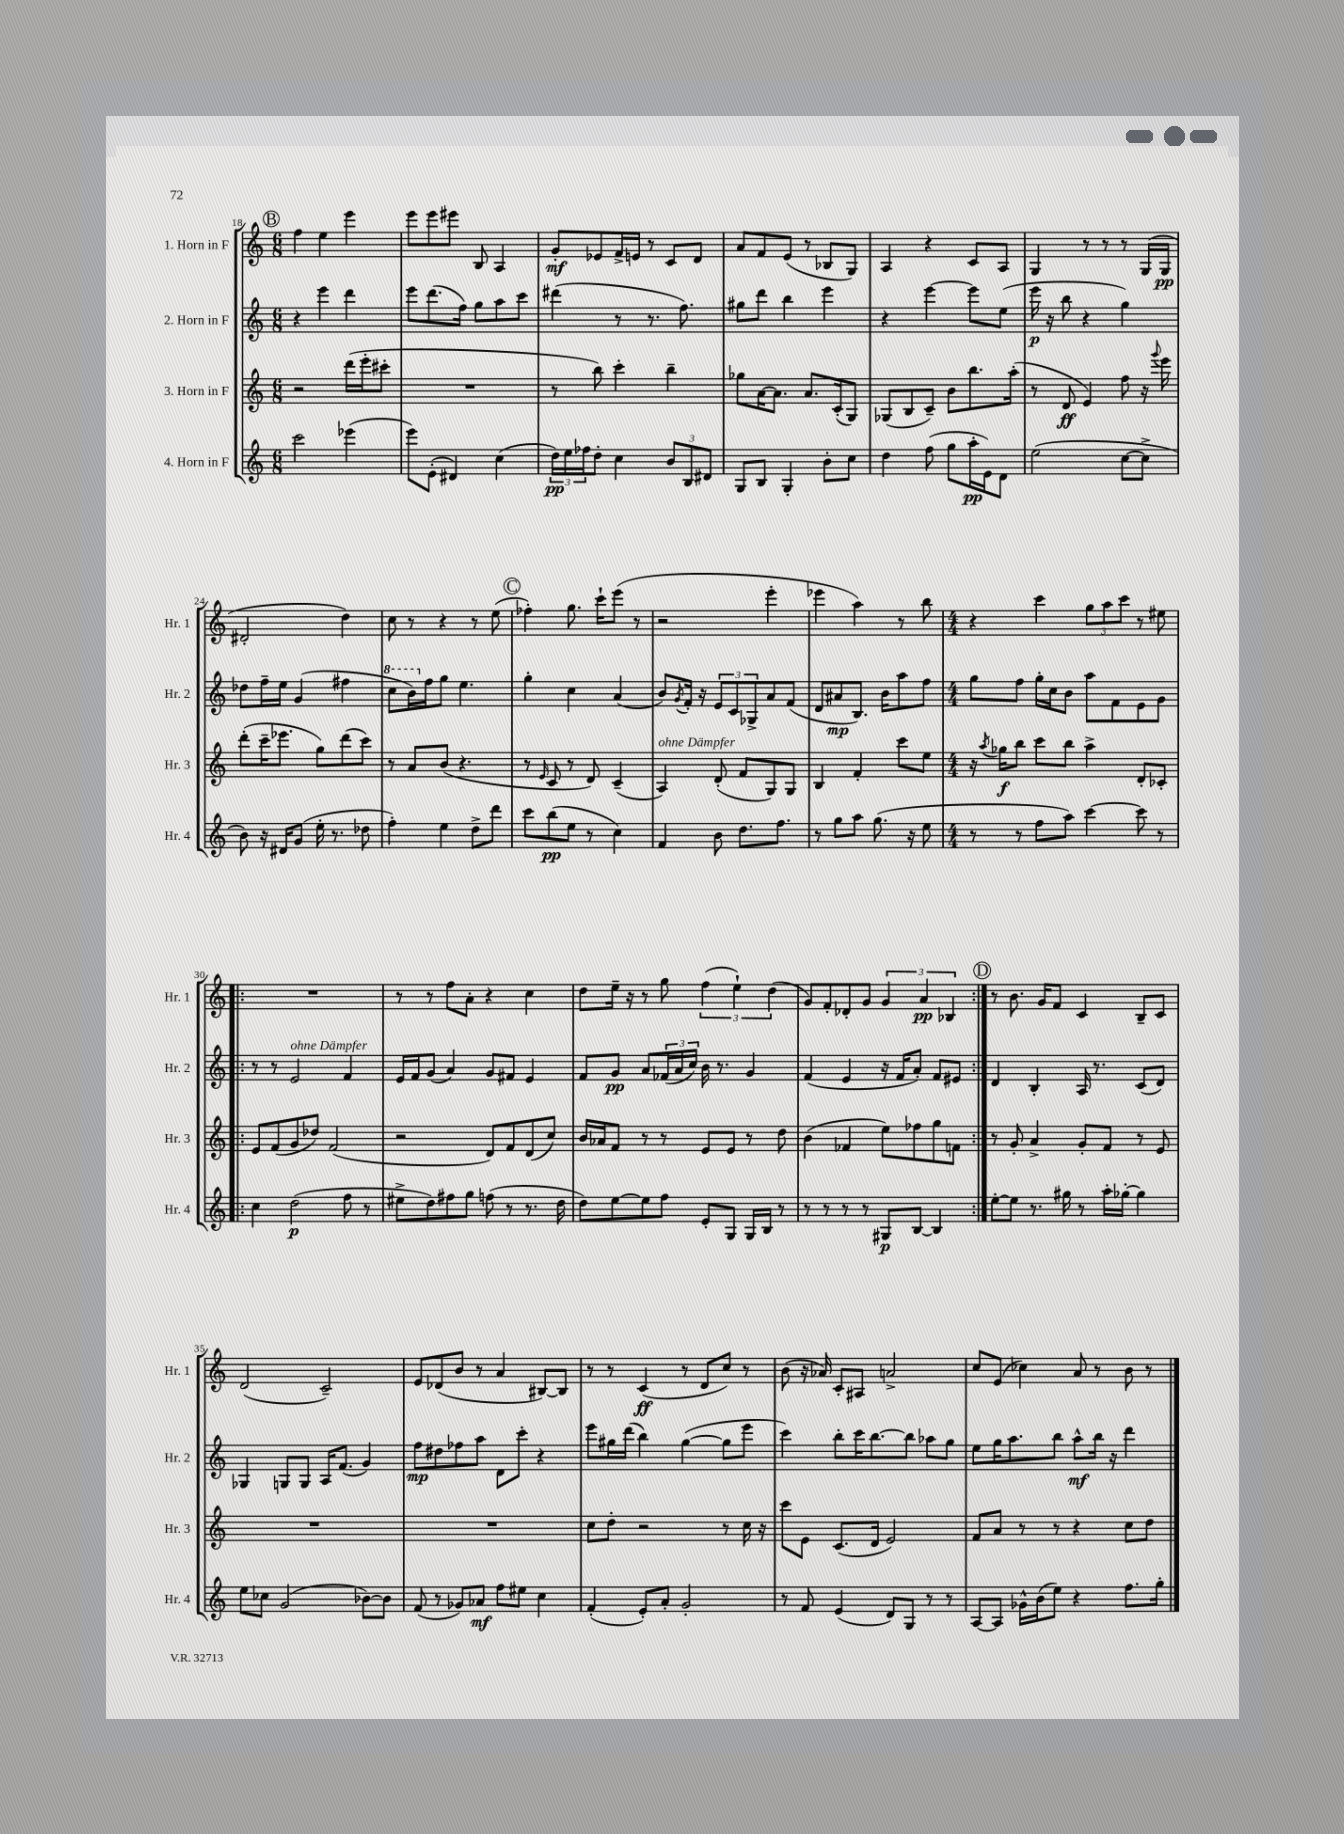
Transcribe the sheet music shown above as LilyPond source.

<<
\new StaffGroup <<
\new Staff = "s0" \with { instrumentName = "1. Horn in F" shortInstrumentName = "Hr. 1" } {
    \clef treble \key c \major \numericTimeSignature \time 6/8
    \mark \markup { \circle "B" } f''4 e''4 e'''4 |
    e'''8 e'''8 eis'''8 b8 a4 |
    g'8-.\mf ees'8 f'16-> e'16 r8 c'8 d'8 |
    a'8 f'8 e'8( r8 bes8 g8) |
    a4 r4 c'8 a8 |
    g4 r8 r8 r8 g16( g16\pp |
    dis'2-. d''4) |
    c''8 r8 r4 r8 e''8( |
    \mark \markup { \circle "C" } fes''4-.) g''8. c'''16-! e'''8( r8 |
    r2 e'''4-. |
    ees'''4 a''4) r8 b''8 |
    \numericTimeSignature \time 4/4 r4 c'''4 \tuplet 3/2 { g''8 a''8 c'''8 } r8 eis''8 |
    \repeat volta 2 { R1 |
    r8 r8 f''8 a'8-. r4 c''4 |
    d''8 e''16-- r16 r8 g''8 \tuplet 3/2 { f''4( e''4-!) d''4( } |
    g'8) f'8-. des'8-. g'8 \tuplet 3/2 { g'4 a'4\pp bes4 } | }
    \mark \markup { \circle "D" } r8 b'8. g'16 f'8 c'4 b8-- c'8 |
    d'2( c'2--) |
    e'8 des'8( b'8 r8 a'4 bis8~) bis8 |
    r8 r8 c'4\ff( r8 d'8 c''8) r8 |
    b'8( r16 aes'16) c'8-. ais8 a'2-> |
    c''8 e'8( ces''4) a'8 r8 b'8 r8 \bar "|." |
}
\new Staff = "s1" \with { instrumentName = "2. Horn in F" shortInstrumentName = "Hr. 2" } {
    \clef treble \key c \major \numericTimeSignature \time 6/8
    \mark \markup { \circle "B" } r4 e'''4 d'''4 |
    e'''8 d'''8.( f''16) g''8 a''8 c'''8 |
    dis'''4( r8 r8. f''8.) |
    gis''8 d'''8 b''4 e'''4 |
    r4 e'''4~ e'''8 e''8( |
    e'''16\p r16 b''8 r4 g''4) |
    des''8 f''16-- e''16 g'4( fis''4 |
    \ottava #1 c'''8 b''16) \ottava #0 f''16 g''8 e''4. |
    \mark \markup { \circle "C" } g''4-. c''4 a'4( |
    b'8) \acciaccatura { g'8 } f'16-. r16 \tuplet 3/2 { e'8 c'8 ges8-> } a'8 f'8( |
    d'8 ais'8\mp b8.) b'16 a''8 f''8 |
    \numericTimeSignature \time 4/4 g''8 f''8 g''16-. c''16 b'8 a''8 f'8 e'8 g'8 |
    \repeat volta 2 { r8 r8 e'2^\markup { \italic "ohne Dämpfer" } f'4 |
    e'16 f'16 g'8( a'4) g'8 fis'8 e'4 |
    f'8 g'8\pp a'8 \tuplet 3/2 { fes'16( a'16 c''16) } b'16 r8. g'4 |
    f'4( e'4 r16 f'16 a'8-.) f'8 eis'8 | }
    \mark \markup { \circle "D" } d'4 b4-. a16 r8. c'8( d'8) |
    ges4 g8 g8 a16 f'8.( g'4) |
    f''8\mp dis''8 fes''8 a''8 d'8 c'''8-. r4 |
    e'''8 gis''16 d'''16( b''4) gis''4~( gis''8 e'''8 |
    c'''4) b''8-. c'''16 b''8.~ b''8 aes''8 g''8 |
    e''8 g''16 a''8. b''8 a''8-^\mf b''16 r16 d'''4 \bar "|." |
}
\new Staff = "s2" \with { instrumentName = "3. Horn in F" shortInstrumentName = "Hr. 3" } {
    \clef treble \key c \major \numericTimeSignature \time 6/8
    \mark \markup { \circle "B" } r2 d'''16( e'''16-. cis'''8-. |
    R2. |
    r8 b''8) c'''4-. b''4-- |
    ges''8 a'16~ a'8. a'8. c'16-.( g8) |
    ges8( b8 c'8--) b'8 b''8. a''16-.( |
    r8 d'8\ff e'4) f''8 r16 \appoggiatura { g'''8 } e'''16 |
    d'''8-.( c'''16-- ees'''8. g''8) d'''8( c'''8) |
    r8 a'8 b'8( r4. |
    \mark \markup { \circle "C" } r8 \grace { e'16 } c'8 r8 d'8) c'4--( |
    a4^\markup { \italic "ohne Dämpfer" }) d'8-.( f'8 g8) g8 |
    b4 f'4-. c'''8 e''8 |
    \numericTimeSignature \time 4/4 r16 \acciaccatura { a''8 } ges''16\f b''8 c'''8 b''8 a''4-> d'8-. ces'8-. |
    \repeat volta 2 { e'8 f'8( g'8 des''8) f'2( |
    r2 d'8) f'8 d'8( c''8) |
    b'16 aes'16 f'8 r8 r8 e'8 e'8 r8 d''8 |
    b'4( fes'4 e''8) fes''8 g''8 f'8 | }
    \mark \markup { \circle "D" } r8 g'8-. a'4-> g'8-. f'8 r8 e'8 |
    R1 |
    R1 |
    c''8 d''8-. r2 r8 c''16 r16 |
    c'''8 e'8 c'8.( d'16 e'2) |
    f'8 a'8 r8 r8 r4 c''8 d''8 \bar "|." |
}
\new Staff = "s3" \with { instrumentName = "4. Horn in F" shortInstrumentName = "Hr. 4" } {
    \clef treble \key c \major \numericTimeSignature \time 6/8
    \mark \markup { \circle "B" } c'''2 ees'''4( |
    e'''8) e'8-.( dis'4) c''4( |
    \tuplet 3/2 { d''16\pp) e''16 fes''16 } d''8-. c''4 \tuplet 3/2 { b'8 b8 dis'8 } |
    g8 b8 g4-. b'8-. c''8 |
    d''4 f''8( g''8 a''16-.\pp e'16) d'8 |
    e''2( c''8~ c''8-> |
    b'8) r16 dis'16 g'8( e''16-. r8. des''8 |
    f''4-.) e''4 d''8-> d'''8 |
    \mark \markup { \circle "C" } c'''8 b''8\pp( e''8 r8 c''4) |
    f'4 b'8 d''8. f''8. |
    r8 g''8 a''8 g''8.( r16 e''8 |
    \numericTimeSignature \time 4/4 r8 r8 f''8 a''8) c'''4~ c'''8 r8 |
    \repeat volta 2 { c''4 d''2\p( f''8 r8 |
    eis''8-> d''8) fis''8 g''8 f''8( r8 r8. d''16 |
    d''8) e''8~ e''8 f''8 e'8-. g8 g16 b16 r8 |
    r8 r8 r8 r8 gis8\p b8~ b4 | }
    \mark \markup { \circle "D" } e''8~-. e''8 r8. gis''16 r8 a''16-. ges''16~-. ges''4 |
    e''8 ces''8 g'2( bes'8~) bes'8 |
    f'8( r8 ges'8) aes'8\mf f''8 eis''8 c''4 |
    f'4-.( e'8-.) a'8-. g'2-. |
    r8 f'8 e'4( d'8) g8 r8 r8 |
    a8~ a8 ges'16-^ b'16( e''8) r4 f''8. g''16-. \bar "|." |
}
>>
>>
\layout { \context { \Score currentBarNumber = #18 } }
